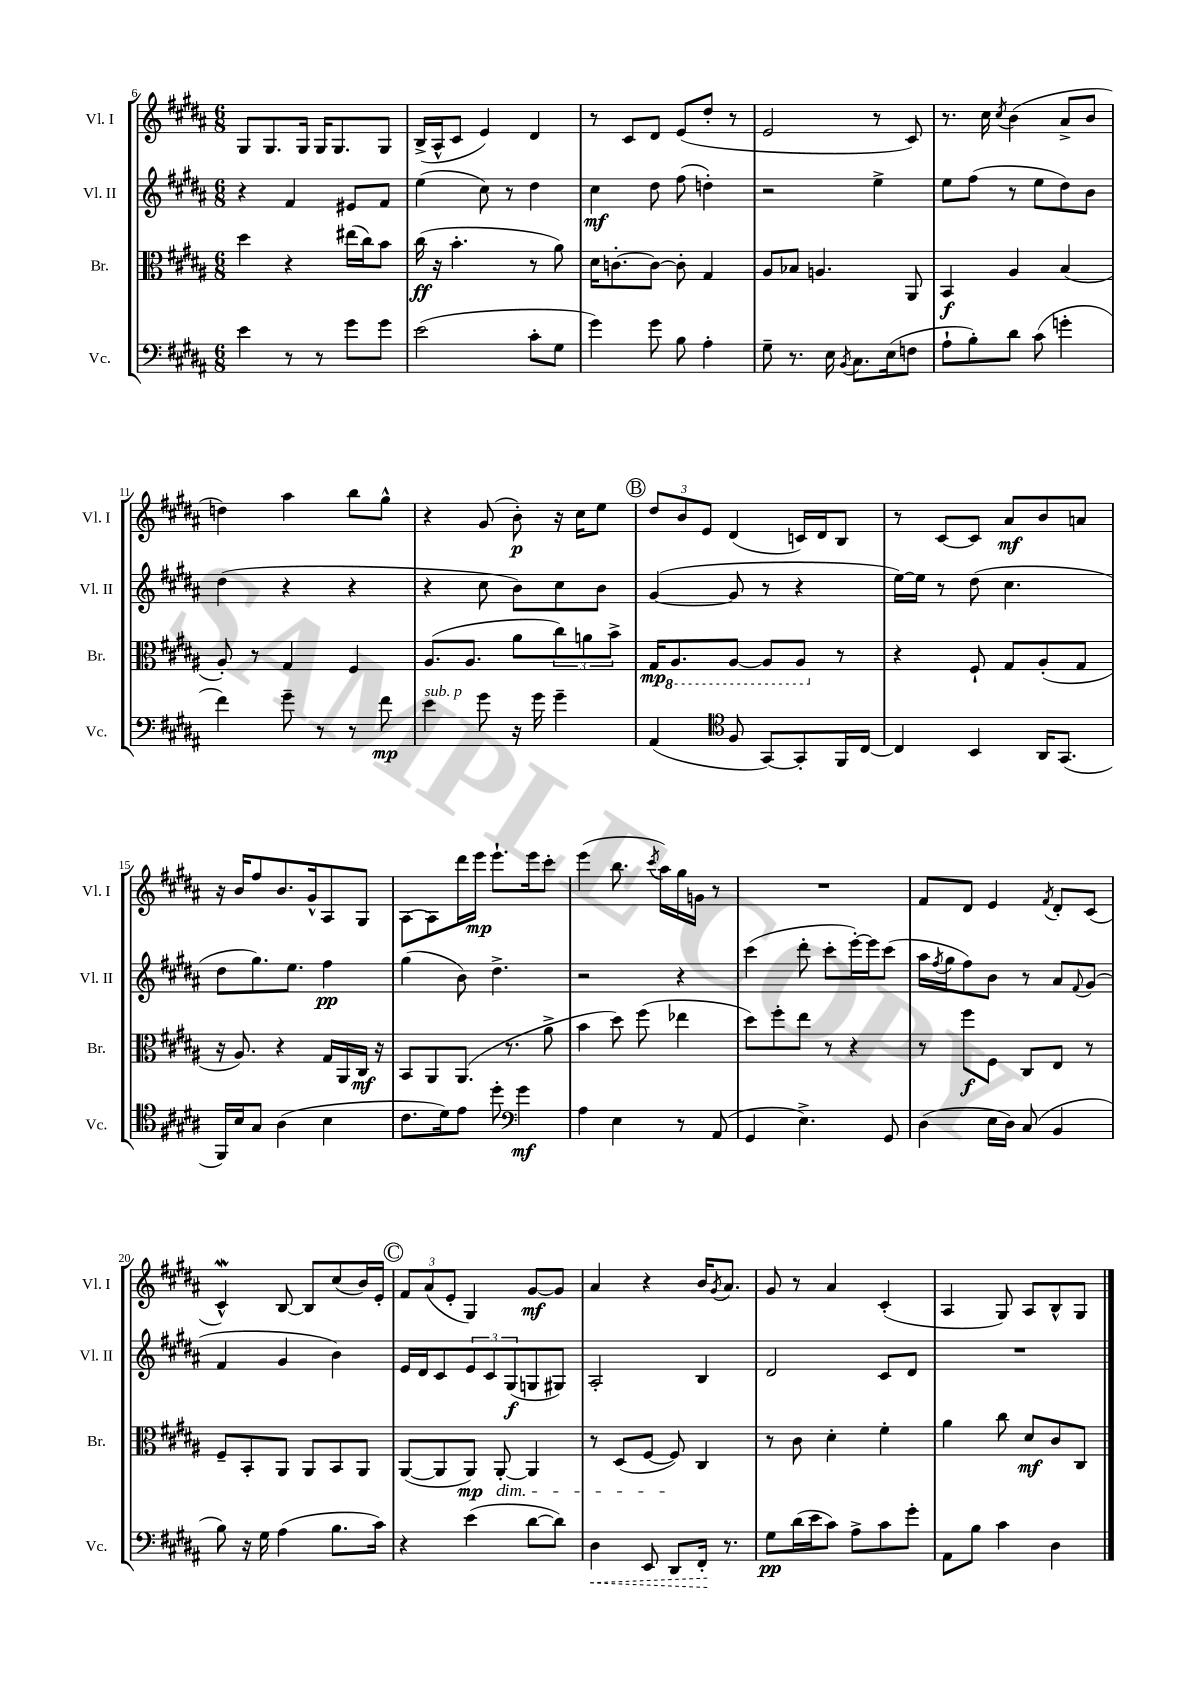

**kern	**dynam	**kern	**dynam	**kern	**dynam	**kern	**dynam
*part4	*part4	*part3	*part3	*part2	*part2	*part1	*part1
*staff4	*staff4	*staff3	*staff3	*staff2	*staff2	*staff1	*staff1
*I"Vc.	*	*I"Br.	*	*I"Vl. II	*	*I"Vl. I	*
*I'Vc.	*	*I'Br.	*	*I'Vl. II	*	*I'Vl. I	*
*clefF4	*	*clefC3	*	*clefG2	*	*clefG2	*
*k[f#c#g#d#a#]	*	*k[f#c#g#d#a#]	*	*k[f#c#g#d#a#]	*	*k[f#c#g#d#a#]	*
*M6/8	*	*M6/8	*	*M6/8	*	*M6/8	*
=6	=6	=6	=6	=6	=6	=6	=6
4e\	.	4dd#\	.	4r	.	8G#/L	.
.	.	.	.	.	.	8.G#/	.
8r	.	4r	.	4f#/	.	.	.
.	.	.	.	.	.	16G#/Jk	.
8r	.	.	.	.	.	16G#/KL	.
.	.	.	.	.	.	8.G#/	.
8g#\L	.	(16ee#X\LL	.	8e#X/L	.	.	.
.	.	16cc#\J)	.	.	.	.	.
8g#\J	.	8b\J	.	8f#/J	.	8G#/J	.
=7	=7	=7	=7	=7	=7	=7	=7
(2e\	.	(16cc#\	ff	(4ee\	.	(16B^/LL	.
.	.	16r	.	.	.	16A#^^/J	.
.	.	4.b'\	.	.	.	8c#/J	.
.	.	.	.	8cc#\)	.	4e/)	.
.	.	.	.	8r	.	.	.
8c#'\L	.	8r	.	4dd#\	.	4d#/	.
8G#\J	.	8a#\)	.	.	.	.	.
=8	=8	=8	=8	=8	=8	=8	=8
4g#\)	.	16d#\KL	.	4cc#\	mf	8r	.
.	.	[8.cn'\	.	.	.	.	.
.	.	.	.	.	.	8c#/L	.
8g#\	.	8c\J_	.	8dd#\	.	8d#/J	.
8B\	.	8c'\]	.	(8ff#\	.	(8e/L	.
4A#'\	.	4G#/	.	4ddn'\)	.	8dd#'/J	.
.	.	.	.	.	.	8r	.
=9	=9	=9	=9	=9	=9	=9	=9
8G#~\	.	8A#/L	.	2r	.	2e/	.
8.r	.	8B-X/J	.	.	.	.	.
.	.	4.An/	.	.	.	.	.
16E\	.	.	.	.	.	.	.
8qBB/	.	.	.	.	.	.	.
8.C#\L	.	.	.	.	.	.	.
.	.	.	.	4ee^\	.	8r	.
(16E\k	.	.	.	.	.	.	.
8Fn\J	.	8AA#/	.	.	.	8c#/)	.
=10	=10	=10	=10	=10	=10	=10	=10
8A#`\L	.	4BB/	f	8ee\L	.	8.r	.
8B'\)	.	.	.	(8ff#\J	.	.	.
.	.	.	.	.	.	16cc#\	.
.	.	.	.	.	.	8qcc#/	.
8d#\J	.	4A#/	.	8r	.	(4b\	.
(8c#\	.	.	.	8ee\L	.	.	.
4gn'\	.	(4B/	.	8dd#\)	.	8a#^/L	.
.	.	.	.	8b\J	.	8b/J	.
!!LO:LB:g=z
=11	=11	=11	=11	=11	=11	=11	=11
4f#\)	.	8A#'/)	.	(4dd#\	.	4ddn\)	.
.	.	8r	.	.	.	.	.
8g#~\	.	4G#/	.	4r	.	4aa#\	.
8r	.	.	.	.	.	.	.
8r	.	4F#/	.	4r	.	8bb\L	.
8f#\	mp	.	.	.	.	8gg#^^\J	.
=12	=12	=12	=12	=12	=12	=12	=12
!LO:TX:a:i:t=sub. p	!	!	!	!	!	!	!
4e\	.	(8.A#/L	.	4r	.	4r	.
.	.	8.A#/J	.	.	.	.	.
8g#\	.	.	.	8cc#\	.	(8g#/	.
16r	.	8a#\L	.	8b\L)	.	8b'\)	p
16g#\	.	.	.	.	.	.	.
4g#~\	.	12cc#\)	.	8cc#\	.	16r	.
.	.	.	.	.	.	16cc#\KL	.
.	.	12an\	.	.	.	.	.
.	.	.	.	8b\J	.	8ee\J	.
.	.	12b^\J	.	.	.	.	.
!!LO:REH:place=s1:t=B
=13	=13	=13	=13	=13	=13	=13	=13
(4AA#/	.	16G#/KL	mp	([4g#/	.	12dd#/L	.
*	*	*8ba	*	*	*	*	*
.	.	8.AA#/	.	.	.	.	.
.	.	.	.	.	.	12b/	.
.	.	.	.	.	.	12e/J	.
*clefC4	*	*	*	*	*	*	*
8F#/	.	[8AA#/J	.	8g#/]	.	(4d#/	.
[8GG#/L)	.	8AA#/L]	.	8r	.	.	.
8GG#'/]	.	8AA#/J	.	4r	.	16cn/LL)	.
.	.	.	.	.	.	16d#/J	.
*	*	*X8ba	*	*	*	*	*
16FF#/L	.	8r	.	.	.	8B/J	.
[16C#/JJ	.	.	.	.	.	.	.
=14	=14	=14	=14	=14	=14	=14	=14
4C#/]	.	4r	.	[16ee\LL)	.	8r	.
.	.	.	.	16ee\JJ]	.	.	.
.	.	.	.	8r	.	[8c#/L	.
4BB/	.	8F#`/	.	(8dd#\	.	8c#/J]	.
.	.	8G#/L	.	4.cc#\	.	8a#/L	mf
16AA#/KL	.	(8A#'/	.	.	.	8b/	.
(8.GG#/J	.	.	.	.	.	.	.
.	.	8G#/J	.	.	.	8an/J	.
!!LO:LB:g=z
=15	=15	=15	=15	=15	=15	=15	=15
16FF#/LL)	.	16r	.	8dd#\L	.	16r	.
16B/J	.	8.A#/)	.	.	.	16b/KL	.
8G#/J	.	.	.	8.gg#\)	.	8ff#/	.
(4A#\	.	4r	.	.	.	8.b/	.
.	.	.	.	8.ee\J	.	.	.
.	.	.	.	.	.	16g#^^/k	.
4B\	.	16G#/LL	.	4ff#\	pp	8A#/	.
.	.	16AA#/	.	.	.	.	.
.	.	16C#/JJ	mf	.	.	8G#/J	.
.	.	16r	.	.	.	.	.
=16	=16	=16	=16	=16	=16	=16	=16
8.c#\L	.	8BB/L	.	(4gg#\	.	[8A#\L	.
.	.	8AA#/	.	.	.	8A#\]	.
16d#\k)	.	.	.	.	.	.	.
8e\J	.	(8.AA#/J	.	8b\)	.	16ddd#\L	.
.	.	.	.	.	.	16eee\JJ	mp
8dd#'\	.	.	.	4.dd#^\	.	8.eee`\L	.
.	.	8.r	.	.	.	.	.
*clefF4	*	*	*	*	*	*	*
4g#\	mf	.	.	.	.	.	.
.	.	.	.	.	.	16eee\k	.
.	.	8a#^\	.	.	.	8ccc#'\J	.
=17	=17	=17	=17	=17	=17	=17	=17
4A#\	.	4b\	.	2r	.	(4eee\	.
4E\	.	8dd#\)	.	.	.	8.bb\	.
.	.	(8ff#\	.	.	.	.	.
.	.	.	.	.	.	8qccc#/	.
.	.	.	.	.	.	16aa#\LL)	.
8r	.	4ee-X\	.	4r	.	16gg#\	.
.	.	.	.	.	.	16gn\JJ	.
(8AA#/	.	.	.	.	.	8r	.
=18	=18	=18	=18	=18	=18	=18	=18
4GG#/	.	8dd#\L)	.	(4ccc#\	.	2.r	.
.	.	8ff#'\	.	.	.	.	.
4.E^\)	.	8ee\J	.	8ddd#'\	.	.	.
.	.	8r	.	8ccc#'\L	.	.	.
.	.	4r	.	[16eee'\L)	.	.	.
.	.	.	.	16eee\J]	.	.	.
8GG#/	.	.	.	(8ccc#\J	.	.	.
=19	=19	=19	=19	=19	=19	=19	=19
(4D#\	.	8r	.	16aa#\LL	.	8f#/L	.
.	.	.	.	8qff#/	.	.	.
.	.	.	.	16gg#\J	.	.	.
.	.	8ff#\L	f	8ff#\)	.	8d#/J	.
16E\LL	.	8F#\J	.	8b\J	.	4e/	.
16D#\JJ)	.	.	.	.	.	.	.
(8C#/	.	8C#/L	.	8r	.	.	.
.	.	.	.	.	.	8qf#/	.
4BB/	.	8E/J	.	8a#/L	.	8d#'/L	.
.	.	.	.	8qqf#/	.	.	.
.	.	8r	.	(8g#/J	.	(8c#/J	.
!!LO:LB:g=z
=20	=20	=20	=20	=20	=20	=20	=20
8B\)	.	8F#~/L	.	4f#/	.	4c#W^^/)	.
16r	.	8BB'/	.	.	.	.	.
16G#\	.	.	.	.	.	.	.
(4A#\	.	8AA#/J	.	4g#/	.	[8B/	.
.	.	8AA#/L	.	.	.	8B/L]	.
8.B\L	.	8BB/	.	4b\)	.	(8cc#/	.
.	.	8AA#/J	.	.	.	16b/L)	.
16c#\Jk)	.	.	.	.	.	16e'/JJ	.
!!LO:REH:place=s1:t=C
=21	=21	=21	=21	=21	=21	=21	=21
4r	.	([8AA#/L	.	16e/LL	.	12f#/L	.
.	.	.	.	16d#/J	.	.	.
.	.	.	.	.	.	(12a#/	.
.	.	8AA#/]	.	8c#/	.	.	.
.	.	.	.	.	.	12e'/J	.
(4e\	.	8AA#/J)	mp	12e/	.	4G#/)	.
.	.	.	.	12c#/	.	.	.
!	!	!LO:TX:b:i:t=dim.	!	!	!	!	!
.	.	[8AA#'/	.	.	.	.	.
.	.	.	.	(12G#/	f	.	.
[8d#\L	.	4AA#/]	.	8Gn/	.	[8g#/L	mf
8d#\J])	.	.	.	8G#X/J)	.	8g#/J]	.
=22	=22	=22	=22	=22	=22	=22	=22
!	!LO:HP:b	!	!	!	!	!	!
4D#\	<	8r	.	2A#'/	.	4a#/	.
.	.	(8D#/L	.	.	.	.	.
8EE/	.	[8F#/J	.	.	.	4r	.
8DD#/L	.	8F#/])	.	.	.	.	.
16FF#'/Jk	.	4C#/	.	4B/	.	16b/KL	.
.	.	.	.	.	.	8qg#/	.
8.r	[	.	.	.	.	8.a#/J	.
=23	=23	=23	=23	=23	=23	=23	=23
8G#\L	pp	8r	.	2d#/	.	8g#/	.
(16d#\L	.	8c#\	.	.	.	8r	.
16e\J	.	.	.	.	.	.	.
8c#\J)	.	4d#'\	.	.	.	4a#/	.
8A#^\L	.	.	.	.	.	.	.
8c#\	.	4f#'\	.	8c#/L	.	(4c#'/	.
8g#'\J	.	.	.	8d#/J	.	.	.
=24	=24	=24	=24	=24	=24	=24	=24
8AA#\L	.	4a#\	.	2.r	.	4A#/	.
8B\J	.	.	.	.	.	.	.
4c#\	.	8cc#\	.	.	.	8G#/)	.
.	.	8d#/L	mf	.	.	8A#/L	.
4D#\	.	8c#/	.	.	.	8B^^/	.
.	.	8C#/J	.	.	.	8G#/J	.
==	==	==	==	==	==	==	==
*-	*-	*-	*-	*-	*-	*-	*-
